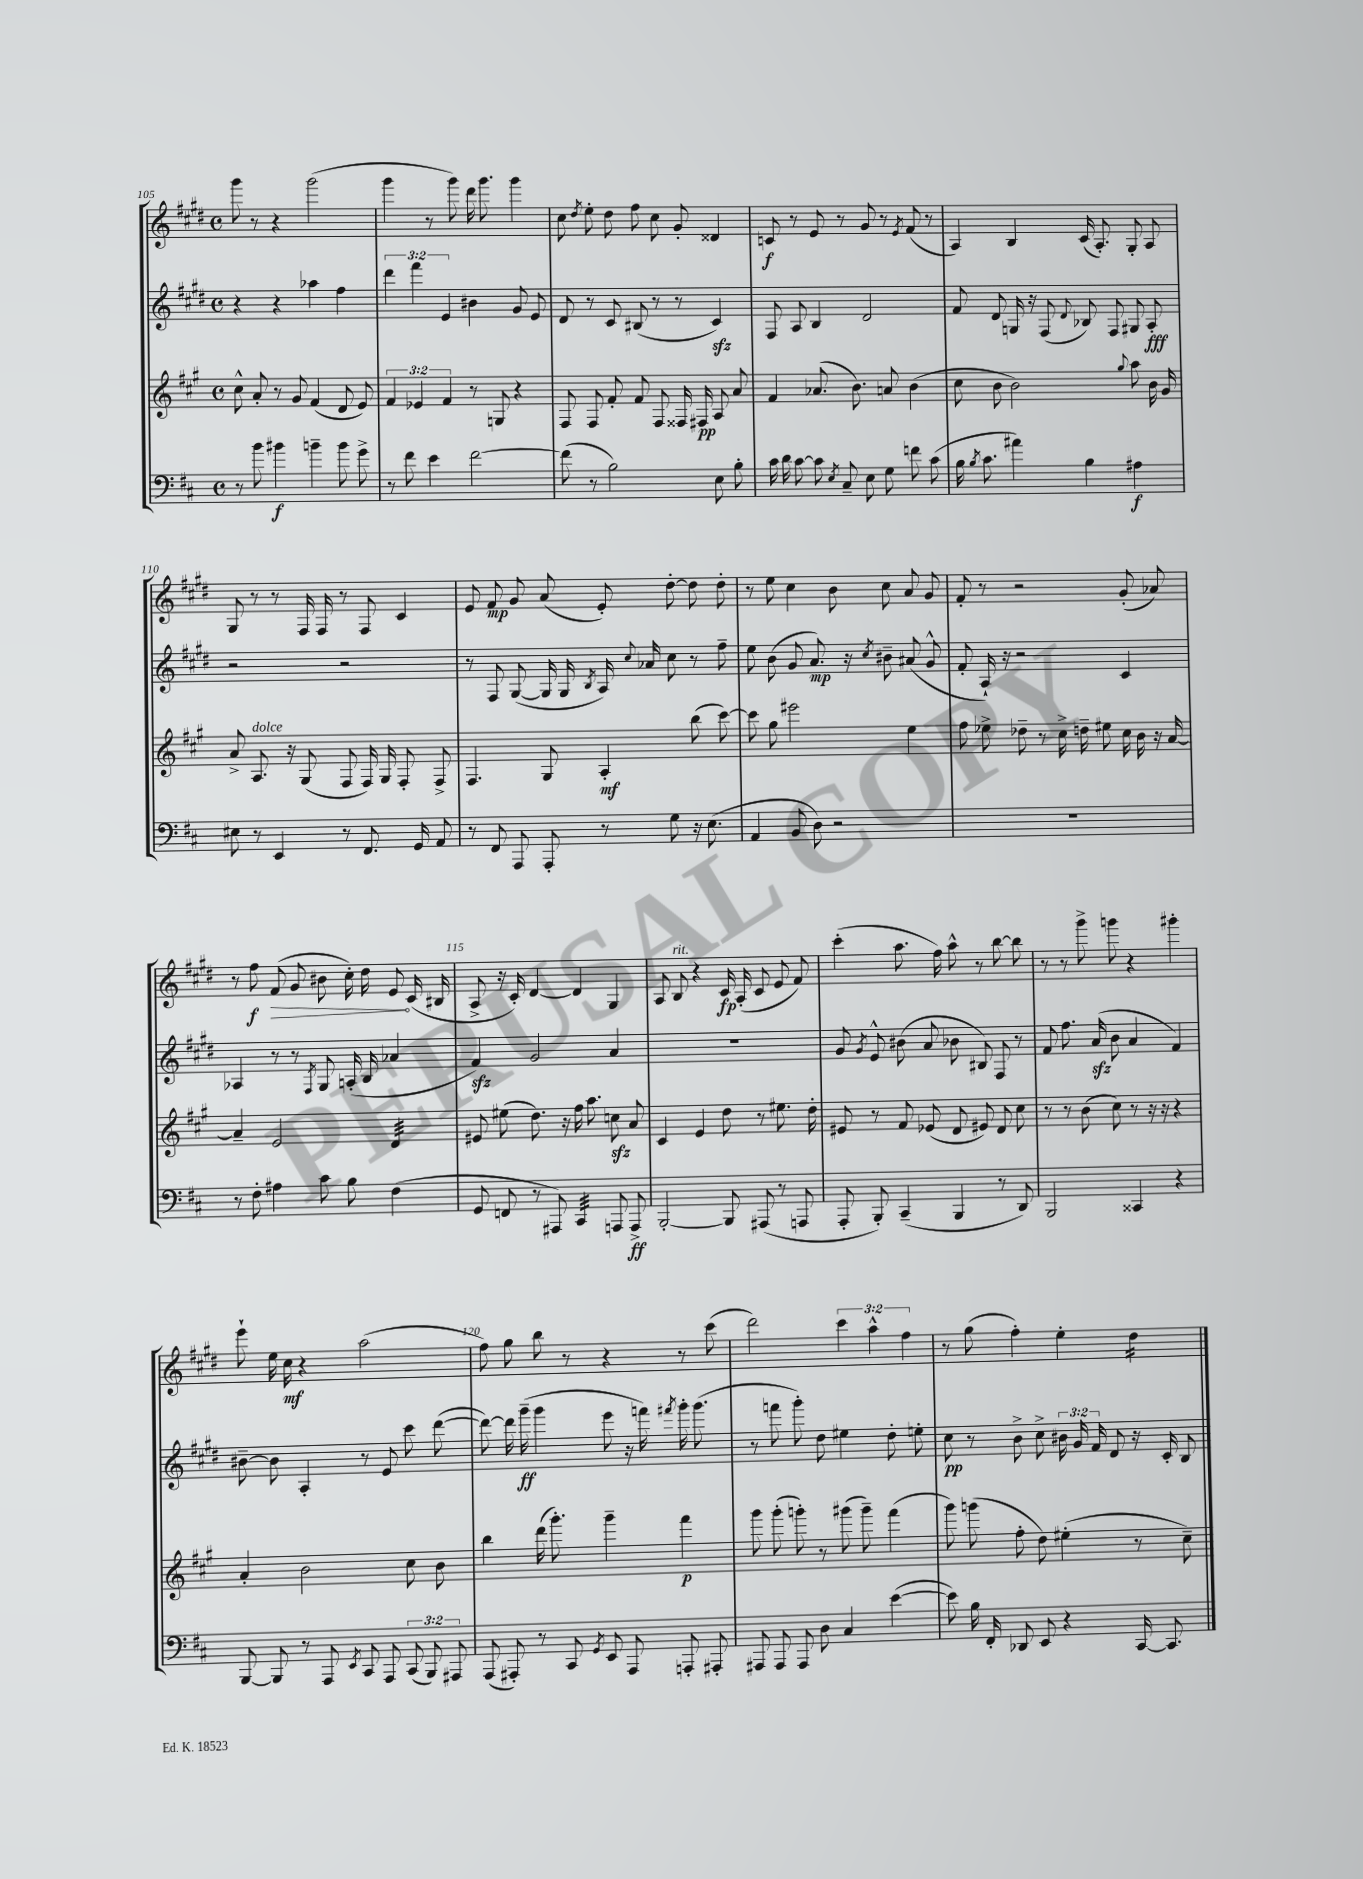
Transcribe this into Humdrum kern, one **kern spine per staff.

**kern	**dynam	**kern	**dynam	**kern	**dynam	**kern	**dynam
*part4	*part4	*part3	*part3	*part2	*part2	*part1	*part1
*staff4	*staff4	*staff3	*staff3	*staff2	*staff2	*staff1	*staff1
*clefF4	*	*clefG2	*	*clefG2	*	*clefG2	*
*k[f#c#]	*	*k[f#c#g#]	*	*k[f#c#g#d#]	*	*k[f#c#g#d#]	*
*M4/4	*	*M4/4	*	*M4/4	*	*M4/4	*
*met(c)	*	*met(c)	*	*met(c)	*	*met(c)	*
=105	=105	=105	=105	=105	=105	=105	=105
8r	.	8cc#^^\	.	4r	.	8ggg#\	.
8b\	.	8a'/	.	.	.	8r	.
4b#X\	f	8r	.	4r	.	4r	.
.	.	8g#/	.	.	.	.	.
4bn~\	.	(4f#/	.	4aa-X\	.	(2ggg#\	.
8b\	.	8d/	.	4ff#\	.	.	.
8g^\	.	8e/)	.	.	.	.	.
=106	=106	=106	=106	=106	=106	=106	=106
8r	.	6f#/	.	6ddd#\	.	4ggg#\	.
8f#\	.	.	.	.	.	.	.
.	.	6e-X/	.	6fff#\	.	.	.
4e\	.	.	.	.	.	8r	.
.	.	6f#/	.	6e/	.	.	.
.	.	.	.	.	.	8ggg#\)	.
[2f#\	.	8r	.	4b#X\	.	16ddd#\	.
.	.	.	.	.	.	8.ggg#\	.
.	.	8Gn/	.	.	.	.	.
.	.	4r	.	8g#/	.	4ggg#\	.
.	.	.	.	8e/	.	.	.
=107	=107	=107	=107	=107	=107	=107	=107
(8f#\]	.	8F#/	.	8d#/	.	8cc#\	.
.	.	.	.	.	.	8qdd#/	.
8r	.	8F#/	.	8r	.	8ee'\	.
2B\)	.	8f#'/	.	8c#/	.	8dd#\	.
.	.	8f#/	.	(8B#X/	.	8ff#\	.
.	.	8F#/	.	8r	.	8cc#\	.
.	.	16F##X/	.	8r	.	8g#'/	.
.	.	16F#X/	pp	.	.	.	.
8E\	.	8A/	.	4c#zz/)	.	4d##X/	.
8B'\	.	8a/	.	.	.	.	.
=108	=108	=108	=108	=108	=108	=108	=108
16c#\	.	4f#/	.	8F#/	.	8cn/	f
16d\	.	.	.	.	.	.	.
[8c#\	.	.	.	8A/	.	8r	.
8c#\]	.	(8.a-X/	.	4B/	.	8e/	.
8qE/	.	.	.	.	.	.	.
8C#~/	.	.	.	.	.	8r	.
.	.	8.b\)	.	.	.	.	.
8E\	.	.	.	2d#/	.	8g#/	.
8G\	.	8an/	.	.	.	8r	.
.	.	.	.	.	.	8qe/	.
8fn\	.	(4b\	.	.	.	(8f#/	.
(8c#\	.	.	.	.	.	8r	.
=109	=109	=109	=109	=109	=109	=109	=109
16B\	.	8cc#\	.	8f#/	.	4A/)	.
8qB/	.	.	.	.	.	.	.
8.c#\	.	.	.	.	.	.	.
.	.	8b\	.	8d#/	.	.	.
4a#X\)	.	2b\)	.	16Gn/	.	4B/	.
.	.	.	.	16r	.	.	.
.	.	.	.	(8F#/	.	.	.
.	.	.	.	8qqd#/	.	.	.
4B\	.	.	.	8B-X/)	.	(16c#/	.
.	.	.	.	.	.	8.A'/)	.
.	.	.	.	8F#/	.	.	.
.	.	8qqgg#/	.	.	.	.	.
4A#X\	f	8aa\	.	8G#X/	.	8G#'/	.
.	.	16b\	.	8A'/	fff	8A/	.
.	.	16g#/	.	.	.	.	.
!!LO:LB:g=z
=110	=110	=110	=110	=110	=110	=110	=110
8E#X\	.	8a^/	.	2r	.	8G#/	.
!	!	!LO:TX:a:i:t=dolce	!	!	!	!	!
8r	.	8.A/	.	.	.	8r	.
4EE/	.	.	.	.	.	8r	.
.	.	16r	.	.	.	.	.
.	.	(8G#/	.	.	.	16F#/	.
.	.	.	.	.	.	16F#/	.
8r	.	8F#/	.	2r	.	8r	.
8.FF#/	.	16F#/)	.	.	.	8F#/	.
.	.	16G#/	.	.	.	.	.
.	.	8F#'/	.	.	.	4c#/	.
16GG/	.	.	.	.	.	.	.
8AA/	.	8F#^/	.	.	.	.	.
=111	=111	=111	=111	=111	=111	=111	=111
8r	.	4.F#/	.	8r	.	8e/	.
8FF#/	.	.	.	8F#/	.	8f#/	mp
8AAA/	.	.	.	([8G#/	.	8g#/	.
8AAA'/	.	8G#/	.	16G#/]	.	(8a/	.
.	.	.	.	16G#/	.	.	.
.	.	.	.	8qB/	.	.	.
8r	.	4A'/	mf	16A/)	.	8e'/)	.
.	.	.	.	8qqcc#/	.	.	.
.	.	.	.	16a-X/	.	.	.
8G\	.	.	.	8cc#\	.	[8dd#'\	.
16r	.	(8bb\	.	8r	.	8dd#\]	.
(8.E\	.	.	.	.	.	.	.
.	.	[8ccc#\)	.	8ff#~\	.	8dd#'\	.
=112	=112	=112	=112	=112	=112	=112	=112
4AA/	.	8ccc#\]	.	8ee\	.	8r	.
.	.	8gg#\	.	(8b\	.	8ee\	.
8BB/	.	2eee#X\	.	8g#/	.	4cc#\	.
8D\)	.	.	.	8.a/)	mp	.	.
2r	.	.	.	.	.	8b\	.
.	.	.	.	16r	.	.	.
.	.	.	.	8qcc#/	.	.	.
.	.	.	.	8b#X~\	.	8cc#\	.
.	.	4ee\	.	(8a#X/	.	8a/	.
.	.	.	.	8g#^^/	.	8g#/	.
=113	=113	=113	=113	=113	=113	=113	=113
1r	.	8ff#\	.	8f#'/	.	8f#'/	.
.	.	8ee-X^\	.	16A`/)	.	8r	.
.	.	.	.	16r	.	.	.
.	.	8dd-X~\	.	2r	.	2r	.
.	.	8r	.	.	.	.	.
.	.	16cc#^\	.	.	.	.	.
.	.	16ddn~\	.	.	.	.	.
.	.	8ee#X\	.	.	.	.	.
.	.	16cc#\	.	4c#/	.	(8g#'/	.
.	.	16b\	.	.	.	.	.
.	.	16r	.	.	.	8a-X/)	.
.	.	[16a/	.	.	.	.	.
!!LO:LB:g=z
=114	=114	=114	=114	=114	=114	=114	=114
8r	.	4a~/]	.	4A-X/	.	8r	.
8F#'\	.	.	.	.	.	8ff#\	f
!	!	!	!	!	!	!	!LO:HP:b
4A#X\	.	2e/	.	8r	.	(8f#/	>
.	.	.	.	8r	.	8g#/	.
.	.	.	.	8qF#/	.	.	.
8c#\	.	.	.	8G#/	.	8b#X\	.
8B\	.	.	.	(16An'/	.	16cc#'\)	.
.	.	.	.	16B/	.	16dd#\	.
*	*	*tremolo	*	*	*	*	*
(4F#\	.	32d/LLL	.	4a-X/	.	8e/	.
.	.	32d/	.	.	.	.	.
.	.	32d/	.	.	.	.	.
.	.	32d/	.	.	.	.	.
.	.	32d/	.	.	.	(16c#/	]
.	.	32d/	.	.	.	.	.
.	.	32d/	.	.	.	16B#X/	.
.	.	32d/JJJ	.	.	.	.	.
*	*	*Xtremolo	*	*	*	*	*
=115	=115	=115	=115	=115	=115	=115	=115
8GG/	.	8e#X/	.	4f#zz/)	.	8A^/	.
8FFn/	.	(8ee#X\	.	.	.	16r	.
.	.	.	.	.	.	16c#'/)	.
8r	.	8.dd\)	.	2g#/	.	[4d#/	.
8AAA#X/)	.	.	.	.	.	.	.
.	.	16r	.	.	.	.	.
*tremolo	*	*	*	*	*	*	*
32CC#/LLL	.	16ff#\	.	.	.	4d#/]	.
32CC#/	.	.	.	.	.	.	.
32CC#/	.	8.aa\	.	.	.	.	.
32CC#/	.	.	.	.	.	.	.
32CC#/	.	.	.	.	.	.	.
32CC#/	.	.	.	.	.	.	.
32CC#/	.	.	.	.	.	.	.
32CC#/JJJ	.	.	.	.	.	.	.
*Xtremolo	*	*	*	*	*	*	*
8AAAn/	.	8ccnzz\	.	4a/	.	4G#/	.
8AAA^/	ff	8a/	.	.	.	.	.
=116	=116	=116	=116	=116	=116	=116	=116
[2BBB'/	.	4c#/	.	1r	.	8A/	.
!	!	!	!	!	!	!LO:TX:a:i:t=rit.	!
.	.	.	.	.	.	8B/	.
.	.	4e/	.	.	.	4r	.
8BBB/]	.	8dd\	.	.	.	16c#/	fp
.	.	.	.	.	.	(16A'/	.
(8AAA#X/	.	8r	.	.	.	8c#/	.
8r	.	8.ee#X\	.	.	.	8e/	.
8AAAn/	.	.	.	.	.	8f#/)	.
.	.	16dd'\	.	.	.	.	.
=117	=117	=117	=117	=117	=117	=117	=117
8AAA'/	.	8e#X/	.	8g#/	.	(4ccc#'\	.
.	.	.	.	8qg#/	.	.	.
8BBB'/)	.	8r	.	8e^^/	.	.	.
(4CC#~/	.	8f#/	.	(8b#X\	.	8.aa\	.
.	.	(8e-X/	.	8a/	.	.	.
.	.	.	.	.	.	16ff#\)	.
4BBB/	.	8d/	.	8b-X\	.	8aa^^\	.
.	.	8e#X/)	.	8B#X/)	.	8r	.
8r	.	8d/	.	8F#/	.	[8bb\	.
8DD/)	.	8cc#\	.	8r	.	8bb\]	.
=118	=118	=118	=118	=118	=118	=118	=118
2BBB/	.	8r	.	8f#/	.	8r	.
.	.	8r	.	8.ff#\	.	8r	.
.	.	(8b\	.	.	.	8ggg#^\	.
.	.	.	.	(16azz/	.	.	.
.	.	8cc#\)	.	8b\	.	8gggn\	.
4CC##X/	.	8r	.	4a/	.	4r	.
.	.	16r	.	.	.	.	.
.	.	16r	.	.	.	.	.
4r	.	4r	.	4f#/)	.	4ggg#X'\	.
!!LO:LB:g=z
=119	=119	=119	=119	=119	=119	=119	=119
[8BBB/	.	4a'/	.	[8b#X~\	.	8eee`\	.
8BBB/]	.	.	.	8b#\]	.	16ee\	.
.	.	.	.	.	.	16cc#\	mf
8r	.	2b\	.	4A'/	.	4r	.
8AAA/	.	.	.	.	.	.	.
8qEE/	.	.	.	.	.	.	.
8CC#/	.	.	.	8r	.	(2aa\	.
8AAA/	.	.	.	8e/	.	.	.
(12CC#/	.	8cc#\	.	8ccc#\	.	.	.
12BBB/)	.	.	.	.	.	.	.
.	.	8b\	.	([8ddd#\	.	.	.
12AAA#X/	.	.	.	.	.	.	.
=120	=120	=120	=120	=120	=120	=120	=120
(8AAA/	.	4bb\	.	8ddd#\_)	.	8ff#\)	.
8AAA#X'/)	.	.	.	16ddd#\]	.	8gg#\	.
.	.	.	.	(16ggg#~\	ff	.	.
8r	.	(16ddd\	.	4ggg#\	.	8bb\	.
.	.	8.ggg#'\)	.	.	.	.	.
8CC#/	.	.	.	.	.	8r	.
8qGG/	.	.	.	.	.	.	.
8EE/	.	4ggg#~\	.	8eee\	.	4r	.
8AAA#/	.	.	.	16r	.	.	.
.	.	.	.	16fffn\)	.	.	.
.	.	.	.	8qfff#X/	.	.	.
8AAAn'/	.	4fff#\	p	16ggg#'\	.	8r	.
.	.	.	.	(8.ggg#\	.	.	.
8AAA#X'/	.	.	.	.	.	(8ccc#\	.
=121	=121	=121	=121	=121	=121	=121	=121
8AAA#X/	.	8ggg#\	.	8r	.	2ddd#\)	.
8AAA#/	.	(8ggg#'\	.	8fffn\	.	.	.
8AAA#/	.	8gggn'\)	.	8ggg#'\)	.	.	.
8D\	.	8r	.	8dd#\	.	.	.
4C#/	.	(8ggg#X\	.	4ee#X\	.	6ccc#\	.
.	.	8ggg#~\)	.	.	.	.	.
.	.	.	.	.	.	6aa^^\	.
([4e\	.	(4fff#\	.	8dd#'\	.	.	.
.	.	.	.	.	.	6ff#\	.
.	.	.	.	8een'\	.	.	.
=122	=122	=122	=122	=122	=122	=122	=122
8e\])	.	8ggg#\)	.	8cc#\	pp	8r	.
16B\	.	(8gggn\	.	8r	.	(8gg#\	.
16FF#'/	.	.	.	.	.	.	.
8DD-X/	.	8ff#'\	.	8b^\	.	4ff#'\)	.
8EE/	.	8dd\)	.	8cc#^\	.	.	.
4r	.	(4ee#X'\	.	24b#X\	.	4ee'\	.
.	.	.	.	24g#/	.	.	.
.	.	.	.	24f#/	.	.	.
.	.	.	.	8d#/	.	.	.
*	*	*	*	*	*	*tremolo	*
[16CC#/	.	8r	.	16r	.	16dd#\LL	.
8.CC#/]	.	.	.	16c#'/	.	16dd#\	.
.	.	8cc#~\)	.	8B/	.	16dd#\	.
.	.	.	.	.	.	16dd#\JJ	.
*	*	*	*	*	*	*Xtremolo	*
==	==	==	==	==	==	==	==
*-	*-	*-	*-	*-	*-	*-	*-
